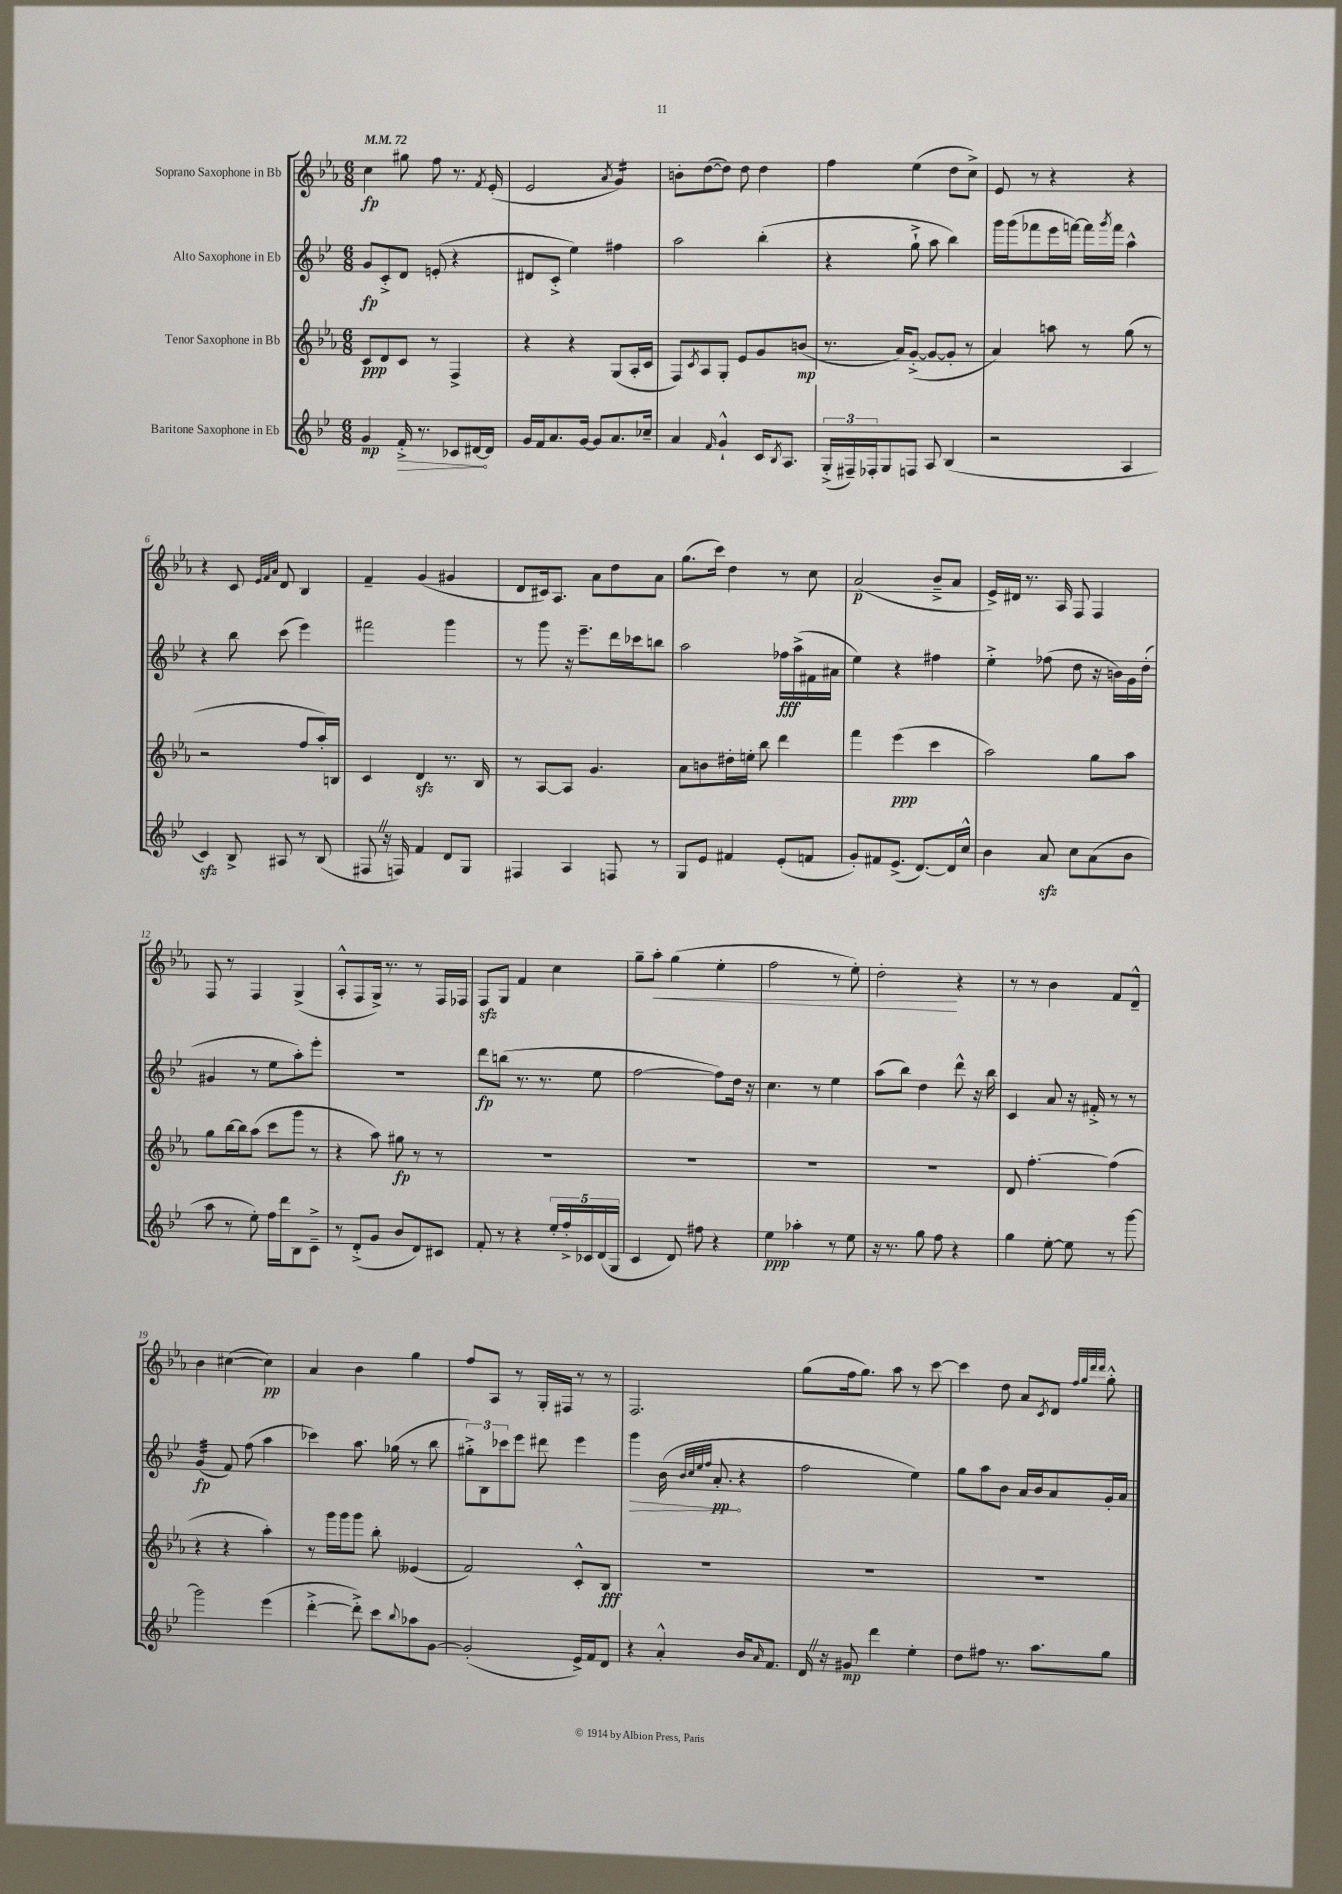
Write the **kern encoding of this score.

**kern	**kern	**kern	**kern
*staff4	*staff3	*staff2	*staff1
*clefG2	*clefG2	*clefG2	*clefG2
*k[b-e-]	*k[b-e-a-]	*k[b-e-]	*k[b-e-a-]
*M6/8	*M6/8	*M6/8	*M6/8
*MM72	*MM72	*MM72	*MM72
4g/	8c/L	8g/L	4cc\
.	8d/	8c'^/	.
16f'^/	8c/J	8d/J	8gg#\
8.r	.	.	.
.	8r	(8e'/	8ff\
8c-/L	4F^/	4r	8.r
[16d#/L	.	.	.
.	.	.	8qf/
16d#/]JJ	.	.	(16e-'/
=	=	=	=
16g/LL	4r	8d#/L	2e-/
16f/J	.	.	.
8.a/	.	8c'^/J	.
.	4r	4ee-\)	.
[16g/Jk	.	.	.
8g/]L	.	.	.
.	.	.	8qa-/
8.a/	(8G/L	4ff#\	4g/)
.	16A-'/L	.	.
16cc-~/Jk	16c/JJ	.	.
=	=	=	=
4a/	8F/L)	2aa\	8b'\L
.	8qc/	.	.
.	8A-/	.	([8dd\
16qqf/	.	.	.
4g`^^/	8G'/J	.	8dd\]J)
.	8e-/L	.	8dd\
16c/LK	8g/	(4bb-'\	4dd\
8qB-/	.	.	.
8.A/J	.	.	.
.	(8b/J	.	.
=	=	=	=
(24G'^/LL	8.r	4r	4ff\
24F#~/)	.	.	.
24F-'/J	.	.	.
8G/	.	.	.
.	16a-/LK)	.	.
8F/J	([8g'^/J	8gg`^\	(4ee-\
8A/	8g/_L	8aa\	.
(4B-/	8g'/]J	4bb-\)	8dd\L
.	8r	.	8cc^\J)
=	=	=	=
2r	4a-/)	16ggg\LL	8e-/
.	.	(16ggg\J	.
.	.	8fff-\	8r
.	8aa\	16eee-\L	4r
.	.	[16fff\JJ)	.
.	8r	16fff\]LL	.
.	.	8qggg/	.
.	.	16fff\JJ	.
4A/	(8gg\	4aa^^\	4r
.	8r	.	.
=	=	=	=
4c/)	2r	4r	4r
8B-^/	.	8bb-\	8c/
.	.	.	32qqe-/LLL
.	.	.	32qqf/
.	.	.	32qqa-/JJJ
8A#/	.	(8ccc\	8d/
8r	8ff/L	4eee-\)	4B-/
(8B-/	16aa-'/L)	.	.
.	16B/JJ	.	.
=	=	=	=
8F#/	4c/	2fff#\	4f~/
16r	.	.	.
16F/)	.	.	.
4f/	4d/	.	(4g/
8d/L	8.r	4ggg\	4g#/
8G/J	.	.	.
.	16B-/	.	.
=	=	=	=
4F#/	8r	8r	8d/L
.	[8A-/L	8ggg\	16c#/k)
.	.	.	8.A-/J
4A/	8A-/]J	16r	.
.	.	8.eee-~\L	.
.	4.g/	.	8a-\L
8F/	.	16ddd\L	8dd\
.	.	16ccc-\J	.
8r	.	8bb\J	8a-\J
=	=	=	=
8G/L	8a-\L	2aa\	(8.gg\L
8e-/J	8b\	.	.
.	.	.	16ccc\Jk)
4f#/	16dd#'\L	.	4dd\
.	16ee'\JJ	.	.
.	8bb-\	.	.
(8e-'/L	4ddd\	16ff-\LL	8r
.	.	(16aa^\	.
8f/J	.	16f#\	8cc\
.	.	16a#\JJ	.
=	=	=	=
8g'/L)	4fff\	4ee-\)	(2a-/
8f#/	.	.	.
(8.e-^/J	(4eee-\	4r	.
[8.d/L)	.	.	.
.	4ccc\	4ff#\	8b-~^/L
16d/]L	.	.	8a-/J
16cc^^/JJ	.	.	.
=	=	=	=
4b-\	2aa-\)	4ee-'^\	16e-^/LL)
.	.	.	16d#/JJ
.	.	.	8.r
8a/	.	(8ff-\	.
.	.	.	16A-/
8cc\L	.	8dd\	8F/
(8a\	8gg\L	16r	4F/
.	.	16b\LL)	.
8b-\J	8aa-\J	16g\	.
.	.	(16dd'\JJ	.
=	=	=	=
8aa\	8gg\L	4g#/	8F/
8r	[16bb-\L	.	8r
.	16bb-\]J	.	.
8ee-'\)	(8aa-\J	8r	4F/
16ff\LL	8ccc\L	8ee-\L	.
16ddd\J	.	.	.
8B-\	8ggg\J	8aa'\)	(4G^/
8c~^\J	8r	8eee-'\J	.
=	=	=	=
8r	4r	2.r	8A-'^^/L
(8d'^/L	.	.	8F/
8g/J	8aa-\)	.	16G^/Jk)
.	.	.	8.r
8b-/L	8gg#\	.	.
8d/)	8r	.	8r
8c#/J	8r	.	16F/LL
.	.	.	16F-/JJ
=	=	=	=
8f'/	2.r	8ddd\L	8F/L
8r	.	(8bb\J	8G/J
4r	.	8.r	4f/
.	.	8.r	.
20ee-'/LL	.	.	4cc\
20ff'^/	.	.	.
20c-/	.	.	.
.	.	8ee-\	.
(20d/	.	.	.
20G/JJ	.	.	.
=	=	=	=
4c/	2.r	[2ff\	8gg~\L
.	.	.	8aa-'\J
8d/)	.	.	(4gg\
8ff#\	.	.	.
4r	.	8ff\]L)	4ee-'\
.	.	16dd\Jk	.
.	.	16r	.
=	=	=	=
4ee-\	2.r	4.cc\	2ff\
4aa-'\	.	.	.
.	.	8r	.
8r	.	4ee-\	8r
8ee-\	.	.	8ee-'\)
=	=	=	=
16r	2.r	(8aa\L	2dd'\
8.r	.	.	.
.	.	8bb-\J)	.
8gg\	.	4dd\	.
8ff\	.	.	.
4r	.	8ddd^^\	4r
.	.	16r	.
.	.	16bb-\	.
=	=	=	=
4gg\	8d/	4c/	8r
.	[4.ff'\	.	8r
[8ee-'\	.	8a/	4b-\
8ee-\]	.	16r	.
.	.	16f#'^/	.
8r	(4ff\]	8r	8f/L
[8ggg\	.	8r	8d~^^/J
=	=	=	=
2ggg\]	4r	(4g/	4b-\
.	4r	8f/)	([4cc#\
.	.	(8ff\	.
(4eee-\	4aa-'\)	4aa\	4cc#\])
=	=	=	=
[4ddd'^\	8r	4ccc-\)	4a-/
.	16ggg\LL	.	.
.	16ggg\J	.	.
8ddd'^\])	8ggg\J	8.aa\	4b-\
8ccc\L	8bb-'\	.	.
.	.	(16gg-\	.
8qqbb-/	.	.	.
8aa-\	(4e--/	8r	4gg\
[8g\J	.	8bb-\	.
=	=	=	=
(2g'/]	2f/)	12gg#'^\L)	8ff/L
.	.	12B-\	.
.	.	.	8A-/J
.	.	12ccc-\	.
.	.	8eee-\J	8r
.	.	8ddd#\	16G'/LL
.	.	.	16F#/JJ
16e-^/LL)	8c'^^/L	4eee-\	8r
16f/J	.	.	.
8d/J	8B-/J	.	8r
=	=	=	=
4r	2.r	4ggg\	2.F/
4a'^^/	.	(16b-\	.
.	.	32qqb-/LLL	.
.	.	32qqcc/	.
.	.	32qqee-/	.
.	.	32qqff/JJJ	.
.	.	8.a'/	.
16b-/LK	.	4r	.
16qqa/	.	.	.
8.f/J	.	.	.
=	=	=	=
16d/	2.r	2ff\	(8gg\L
16r	.	.	.
8g#/	.	.	16ff\k
.	.	.	8.gg\J)
4ddd\	.	.	.
.	.	.	8aa-\
4ee-'\	.	4ee-\)	8r
.	.	.	[8ccc\
=	=	=	=
8dd\L	2.r	8gg\L	4ccc\]
8ff#\J	.	8aa\	.
8.r	.	8b-\J	8dd\
.	.	16a/LL	8a-/L
8.aa\L	.	16b-/J	.
.	.	.	8qc/
.	.	8a/	8d/J
.	.	.	32qqff/LLL
.	.	.	32qqgg/
.	.	.	32qqddd/
.	.	.	32qqddd/JJJ
8gg\J	.	16g'/L	8gg'^^\
.	.	16a/JJ	.
==	==	==	==
*-	*-	*-	*-
